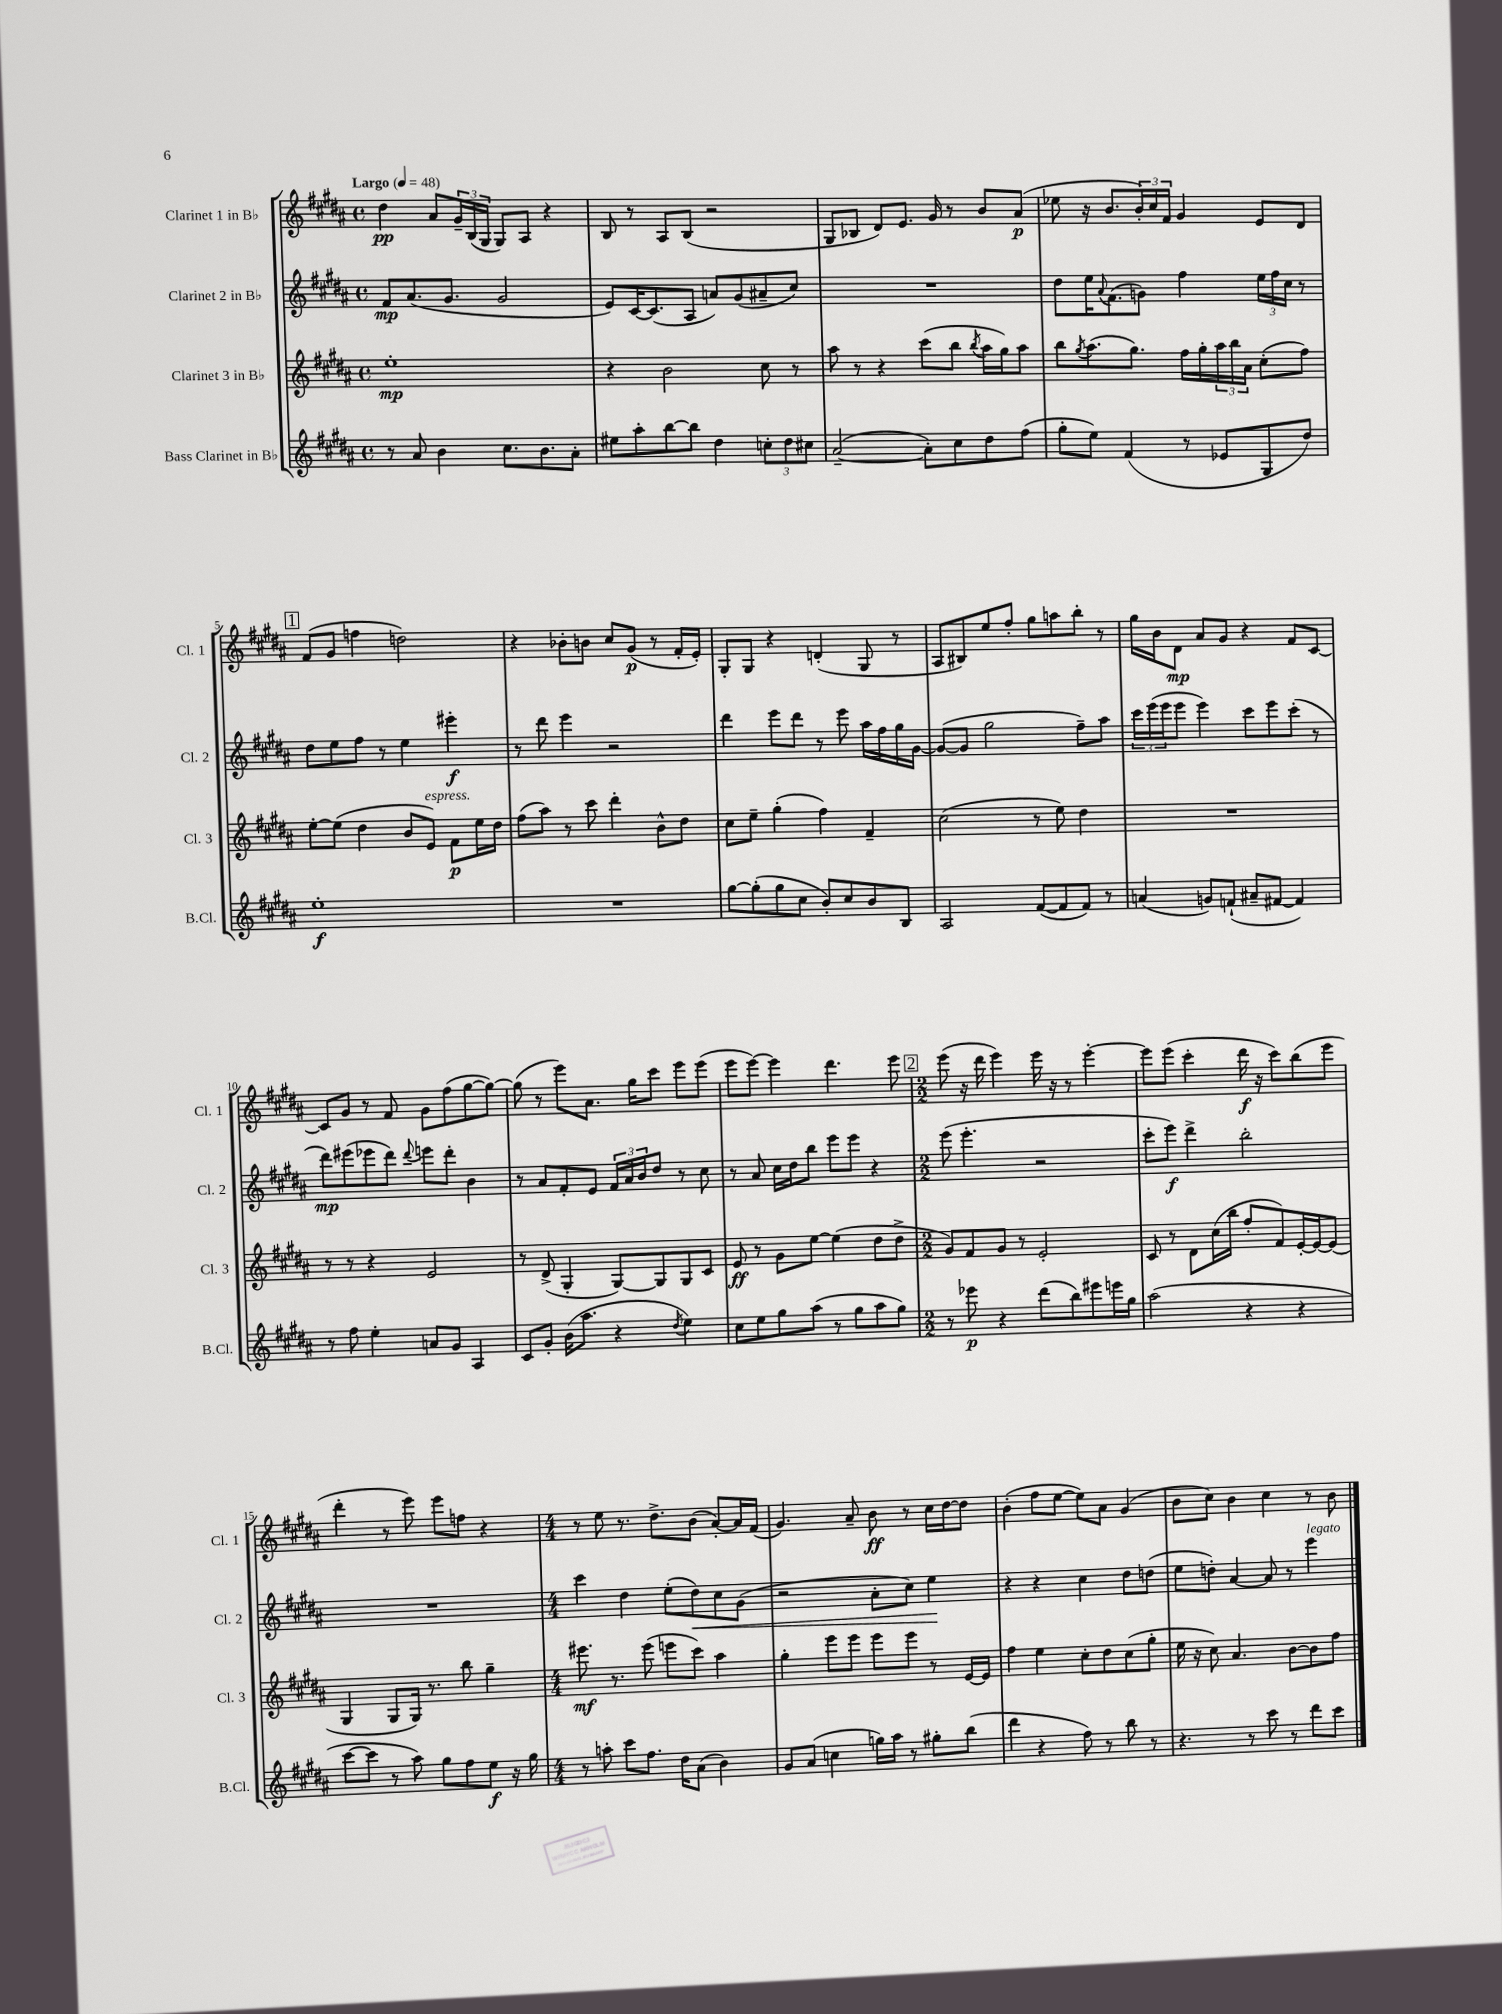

**kern	**dynam	**kern	**dynam	**kern	**dynam	**kern	**dynam
*part4	*part4	*part3	*part3	*part2	*part2	*part1	*part1
*staff4	*staff4	*staff3	*staff3	*staff2	*staff2	*staff1	*staff1
*I"Bass Clarinet in B♭	*	*I"Clarinet 3 in B♭	*	*I"Clarinet 2 in B♭	*	*I"Clarinet 1 in B♭	*
*I'B.Cl.	*	*I'Cl. 3	*	*I'Cl. 2	*	*I'Cl. 1	*
*clefG2	*	*clefG2	*	*clefG2	*	*clefG2	*
*k[f#c#g#d#a#]	*	*k[f#c#g#d#a#]	*	*k[f#c#g#d#a#]	*	*k[f#c#g#d#a#]	*
*M4/4	*	*M4/4	*	*M4/4	*	*M4/4	*
*met(c)	*	*met(c)	*	*met(c)	*	*met(c)	*
*MM48	*	*MM48	*	*MM48	*	*MM48	*
=1	=1	=1	=1	=1	=1	=1	=1
!	!	!	!	!	!	!LO:TX:a:B:t=Largo	!
8r	.	1ee'	mp	8f#/L	mp	4dd#\	pp
8a#/	.	.	.	(8.a#/	.	.	.
4b\	.	.	.	.	.	8a#/L	.
.	.	.	.	8.g#/J	.	.	.
.	.	.	.	.	.	24g#~/L	.
.	.	.	.	.	.	(24B/	.
.	.	.	.	.	.	24G#/JJ	.
8.cc#\L	.	.	.	2g#/	.	8G#/L)	.
.	.	.	.	.	.	8A#/J	.
8.b\	.	.	.	.	.	.	.
.	.	.	.	.	.	4r	.
8a#'\J	.	.	.	.	.	.	.
=2	=2	=2	=2	=2	=2	=2	=2
8ee#X\L	.	4r	.	8e/L)	.	8B/	.
8aa#'\	.	.	.	[16c#/K	.	8r	.
.	.	.	.	(8.c#/]	.	.	.
[8bb\	.	2b\	.	.	.	8A#/L	.
8bb\J]	.	.	.	8A#/J	.	(8B/J	.
4dd#\	.	.	.	8an/L)	.	2r	.
.	.	.	.	(8g#/	.	.	.
12ccn'\L	.	8cc#\	.	8a#X~/	.	.	.
12dd#\	.	.	.	.	.	.	.
.	.	8r	.	8cc#/J)	.	.	.
12cc#X\J	.	.	.	.	.	.	.
=3	=3	=3	=3	=3	=3	=3	=3
([2a#~/	.	8aa#\	.	1r	.	8G#/L	.
.	.	8r	.	.	.	8B-X/J	.
.	.	4r	.	.	.	8d#/L)	.
.	.	.	.	.	.	8.e/J	.
8a#'\L])	.	(8ccc#\L	.	.	.	.	.
.	.	.	.	.	.	16g#/	.
8cc#\	.	8bb\J	.	.	.	8r	.
.	.	8qbb/	.	.	.	.	.
8dd#\	.	16aa#\LL	.	.	.	8b/L	.
.	.	16gg#\J)	.	.	.	.	.
(8ff#\J	.	8aa#\J	.	.	.	(8a#/J	p
=4	=4	=4	=4	=4	=4	=4	=4
8gg#'\L	.	8bb\L	.	8dd#\L	.	8ee-X\	.
.	.	8qgg#/	.	.	.	.	.
8ee\J)	.	(8.aa#\	.	16ee\K	.	16r	.
.	.	.	.	8qqa#/	.	.	.
.	.	.	.	(8.f#\	.	8.b/L	.
(4f#/	.	.	.	.	.	.	.
.	.	8.gg#\J)	.	.	.	.	.
.	.	.	.	8gn\J)	.	24b'/L)	.
.	.	.	.	.	.	24cc#/	.
.	.	.	.	.	.	24f#/JJ	.
8r	.	16ff#\LL	.	4ff#\	.	4g#/	.
.	.	16gg#'\	.	.	.	.	.
8e-X/L	.	24aa#\	.	.	.	.	.
.	.	24bb\	.	.	.	.	.
.	.	24a#\JJ	.	.	.	.	.
8G#/	.	(8cc#'\L	.	24ee\LL	.	8e/L	.
.	.	.	.	24ff#\	.	.	.
.	.	.	.	24cc#\JJ	.	.	.
8dd#/J)	.	8ff#\J)	.	8r	.	8d#/J	.
!!LO:LB:g=z
!!LO:REH:place=s1:t=1
=5	=5	=5	=5	=5	=5	=5	=5
1ee'	f	[8ee'\L	.	8dd#\L	.	(8f#/L	.
.	.	(8ee\J]	.	8ee\	.	8g#/J	.
.	.	4dd#\	.	8ff#\J	.	4ffn\	.
.	.	.	.	8r	.	.	.
.	.	8b/L	.	4ee\	.	2ddn\)	.
!	!	!LO:TX:a:i:t=espress.	!	!	!	!	!
.	.	8e/J)	.	.	.	.	.
.	.	8f#\L	p	4eee#X'\	f	.	.
.	.	16ee\L	.	.	.	.	.
.	.	16dd#\JJ	.	.	.	.	.
=6	=6	=6	=6	=6	=6	=6	=6
1r	.	(8ff#\L	.	8r	.	4r	.
.	.	8aa#\J)	.	8ddd#\	.	.	.
.	.	8r	.	4eee\	.	8b-X'\L	.
.	.	8ccc#\	.	.	.	8bn\J	.
.	.	4ddd#'\	.	2r	.	8cc#/L	.
.	.	.	.	.	.	(8g#/J	p
.	.	8b^^\L	.	.	.	8r	.
.	.	8dd#\J	.	.	.	16f#'/LL	.
.	.	.	.	.	.	16e'/JJ)	.
=7	=7	=7	=7	=7	=7	=7	=7
[8gg#\L	.	8cc#\L	.	4ddd#\	.	8G#'/L	.
(8gg#'\]	.	8ee~\J	.	.	.	8G#/J	.
8gg#\	.	(4gg#'\	.	8eee\L	.	4r	.
8cc#\J	.	.	.	8ddd#\J	.	.	.
8b'/L)	.	4ff#\)	.	8r	.	(4dn'/	.
8cc#/	.	.	.	8eee\	.	.	.
8b/	.	4f#~/	.	16aa#\LL	.	8G#/	.
.	.	.	.	16ff#\	.	.	.
8B/J	.	.	.	16gg#\	.	8r	.
.	.	.	.	[16g#\JJ	.	.	.
=8	=8	=8	=8	=8	=8	=8	=8
2A#/	.	(2cc#\	.	(8g#/L_	.	8A#/L	.
.	.	.	.	8g#/J]	.	8B#X/)	.
.	.	.	.	2gg#\	.	8ee/	.
.	.	.	.	.	.	8ff#'/J	.
([8f#/L	.	8r	.	.	.	8gg#\L	.
8f#/]	.	8ee\)	.	.	.	8aan\	.
8f#/J)	.	4dd#\	.	8ff#~\L)	.	8bb'\J	.
8r	.	.	.	8aa#\J	.	8r	.
=9	=9	=9	=9	=9	=9	=9	=9
(4an/	.	1r	.	24ccc#\LL	.	16gg#\LL	.
.	.	.	.	(24eee\	.	.	.
.	.	.	.	.	.	16b\J	.
.	.	.	.	24eee\J	.	.	.
.	.	.	.	8eee\J	.	8d#\J	mp
8gn/L)	.	.	.	4eee\)	.	8a#/L	.
(8fn`/J	.	.	.	.	.	8g#/J	.
8a#X~/L	.	.	.	8ccc#\L	.	4r	.
[8f#X/J	.	.	.	8eee\	.	.	.
4f#/])	.	.	.	(8ccc#'\J	.	8f#/L	.
.	.	.	.	8r	.	[8c#/J	.
!!LO:LB:g=z
=10	=10	=10	=10	=10	=10	=10	=10
8r	.	8r	.	8ddd#\L)	mp	8c#/L]	.
8ff#\	.	8r	.	(8eee#X\	.	8g#/J	.
4ee'\	.	4r	.	8eee-X\	.	8r	.
.	.	.	.	8ddd#\J)	.	8f#/	.
.	.	.	.	8qqddd#/	.	.	.
8an/L	.	2e/	.	8eeen\L	.	8g#\L	.
8g#/J	.	.	.	8ddd#'\J	.	(8ff#\	.
4A#/	.	.	.	4b\	.	[8gg#\	.
.	.	.	.	.	.	8gg#\J_)	.
=11	=11	=11	=11	=11	=11	=11	=11
8c#/L	.	8r	.	8r	.	(8gg#\]	.
8g#'/J	.	(8d#^/	.	8a#/L	.	8r	.
(16b\KL	.	4G#'/	.	8f#'/	.	8eee\L)	.
8.aa#\J	.	.	.	.	.	.	.
.	.	.	.	8e/J	.	8.a#\J	.
4r	.	[8G#/L)	.	24f#/LL	.	.	.
.	.	.	.	24a#/	.	.	.
.	.	.	.	.	.	16gg#\KL	.
.	.	.	.	24b/J	.	.	.
.	.	8G#/]	.	8dd#/J	.	8ccc#\J	.
8qdd#/	.	.	.	.	.	.	.
4ee\)	.	8G#/	.	8r	.	8eee\L	.
.	.	8c#/J	.	8cc#\	.	(8eee\J	.
=12	=12	=12	=12	=12	=12	=12	=12
8cc#\L	.	8e/	ff	8r	.	8eee\L	.
8ee\	.	8r	.	8a#/	.	[8eee\J)	.
8gg#\	.	8g#\L	.	16cc#\LL	.	4eee\]	.
.	.	.	.	16dd#\J	.	.	.
(8aa#\J	.	[8ee\J	.	8bb\J	.	.	.
8r	.	(4ee\]	.	8eee\L	.	4.ddd#\	.
8gg#\L	.	.	.	8eee\J	.	.	.
8aa#\	.	8dd#\L	.	4r	.	.	.
8gg#\J)	.	8dd#^\J	.	.	.	8eee\	.
!!LO:REH:place=s1:t=2
=13	=13	=13	=13	=13	=13	=13	=13
*M2/2	*	*M2/2	*	*M2/2	*	*M2/2	*
8r	.	8g#/L)	.	(8eee\	.	(8eee\	.
8eee-X\	p	8f#/	.	4.eee'\	.	16r	.
.	.	.	.	.	.	16ddd#\	.
4r	.	8g#/J	.	.	.	4eee\)	.
.	.	8r	.	.	.	.	.
(8ddd#\L	.	2e'/	.	2r	.	16eee\	.
.	.	.	.	.	.	16r	.
8bb\)	.	.	.	.	.	8r	.
8eee#X\	.	.	.	.	.	[4eee'\	.
16eeen\L	.	.	.	.	.	.	.
16gg#\JJ	.	.	.	.	.	.	.
=14	=14	=14	=14	=14	=14	=14	=14
(2aa#\	.	8c#/	.	8ccc#'\L	.	8eee\L]	.
.	.	8r	.	8eee\J)	f	(8eee\J	.
.	.	8d#\L	.	4ddd#^\	.	4ccc#'\	.
.	.	(16cc#\L	.	.	.	.	.
.	.	16bb\JJ	.	.	.	.	.
4r	.	8ff#'/L	.	2bb'\	.	16ddd#\	f
.	.	.	.	.	.	16r	.
.	.	8f#/)	.	.	.	8ccc#\L)	.
4r	.	[16e'/L	.	.	.	(8bb\	.
.	.	16e/J_	.	.	.	.	.
.	.	(8e/J]	.	.	.	8eee\J	.
!!LO:LB:g=z
=15	=15	=15	=15	=15	=15	=15	=15
[8ccc#\L	.	4G#/	.	1r	.	4ddd#'\	.
8ccc#\J]	.	.	.	.	.	.	.
8r	.	8G#/L	.	.	.	8r	.
8aa#\)	.	16G#/Jk)	.	.	.	8eee\)	.
.	.	8.r	.	.	.	.	.
8gg#\L	.	.	.	.	.	8eee\L	.
8ff#\	.	8bb\	.	.	.	8ffn\J	.
8ee\J	f	4gg#~\	.	.	.	4r	.
16r	.	.	.	.	.	.	.
16gg#\	.	.	.	.	.	.	.
=16	=16	=16	=16	=16	=16	=16	=16
*M4/4	*	*M4/4	*	*M4/4	*	*M4/4	*
8r	.	8.eee#X\	mf	4ccc#\	.	8r	.
8aan'\	.	.	.	.	.	8ee\	.
.	.	8.r	.	.	.	.	.
8ccc#\L	.	.	.	4dd#\	.	8.r	.
8.ff#\J	.	(8eee#\	.	.	.	.	.
.	.	.	.	.	.	8.dd#^\L	.
.	.	8eeen\L	.	(8ee'\L	.	.	.
16dd#\KL	.	.	.	.	.	.	.
!	!	!	!	!	!LO:HP:b	!	!
(8a#\J	.	8ccc#\J)	.	8dd#\)	<	(8b\J	.
4b\)	.	4aa#\	.	8cc#\	.	[8a#'/L)	.
.	.	.	.	(8g#\J	.	16a#/L]	.
.	.	.	.	.	.	(16f#/JJ	.
=17	=17	=17	=17	=17	=17	=17	=17
8g#/L	.	4gg#'\	.	2r	.	4.g#/)	.
(8a#/J	.	.	.	.	.	.	.
4ccn\	.	8eee\L	.	.	.	.	.
.	.	8eee\J	.	.	.	8a#~/	.
16ggn\LL)	.	8eee\L	.	8a#'\L	.	8b\	ff
16aa#\JJ	.	.	.	.	.	.	.
8r	.	8eee\J	.	8cc#\J)	.	8r	.
8gg#X'\L	.	8r	.	4ee\	.	16cc#\LL	.
.	.	.	.	.	.	[16dd#\J	.
(8bb\J	.	[16e/LL	.	.	.	8dd#\J]	.
.	.	16e/JJ]	.	.	.	.	.
.	.	.	.	.	[	.	.
=18	=18	=18	=18	=18	=18	=18	=18
4ddd#\	.	4ff#\	.	4r	.	(4b'\	.
4r	.	4ee\	.	4r	.	8ff#\L	.
.	.	.	.	.	.	[8ee\J	.
8ff#\)	.	8cc#'\L	.	4cc#\	.	8ee\L])	.
8r	.	8dd#\	.	.	.	8a#\J	.
8bb\	.	(8cc#\	.	8dd#\L	.	(4g#/	.
8r	.	8gg#'\J	.	(8ddn\J	.	.	.
=19	=19	=19	=19	=19	=19	=19	=19
4.r	.	16ee\	.	8ee\L	.	8b\L	.
.	.	16r	.	.	.	.	.
.	.	8cc#\)	.	8ddn'\J)	.	8cc#\J)	.
.	.	4.a#/	.	[4a#/	.	4b\	.
8r	.	.	.	.	.	.	.
8ccc#\	.	.	.	8a#/]	.	4cc#\	.
8r	.	[8b\L	.	8r	.	.	.
!	!	!	!	!LO:TX:a:i:t=legato	!	!	!
8ddd#\L	.	8b\]	.	4eee\	.	8r	.
8ccc#\J	.	8ff#\J	.	.	.	8b\	.
==	==	==	==	==	==	==	==
*-	*-	*-	*-	*-	*-	*-	*-
